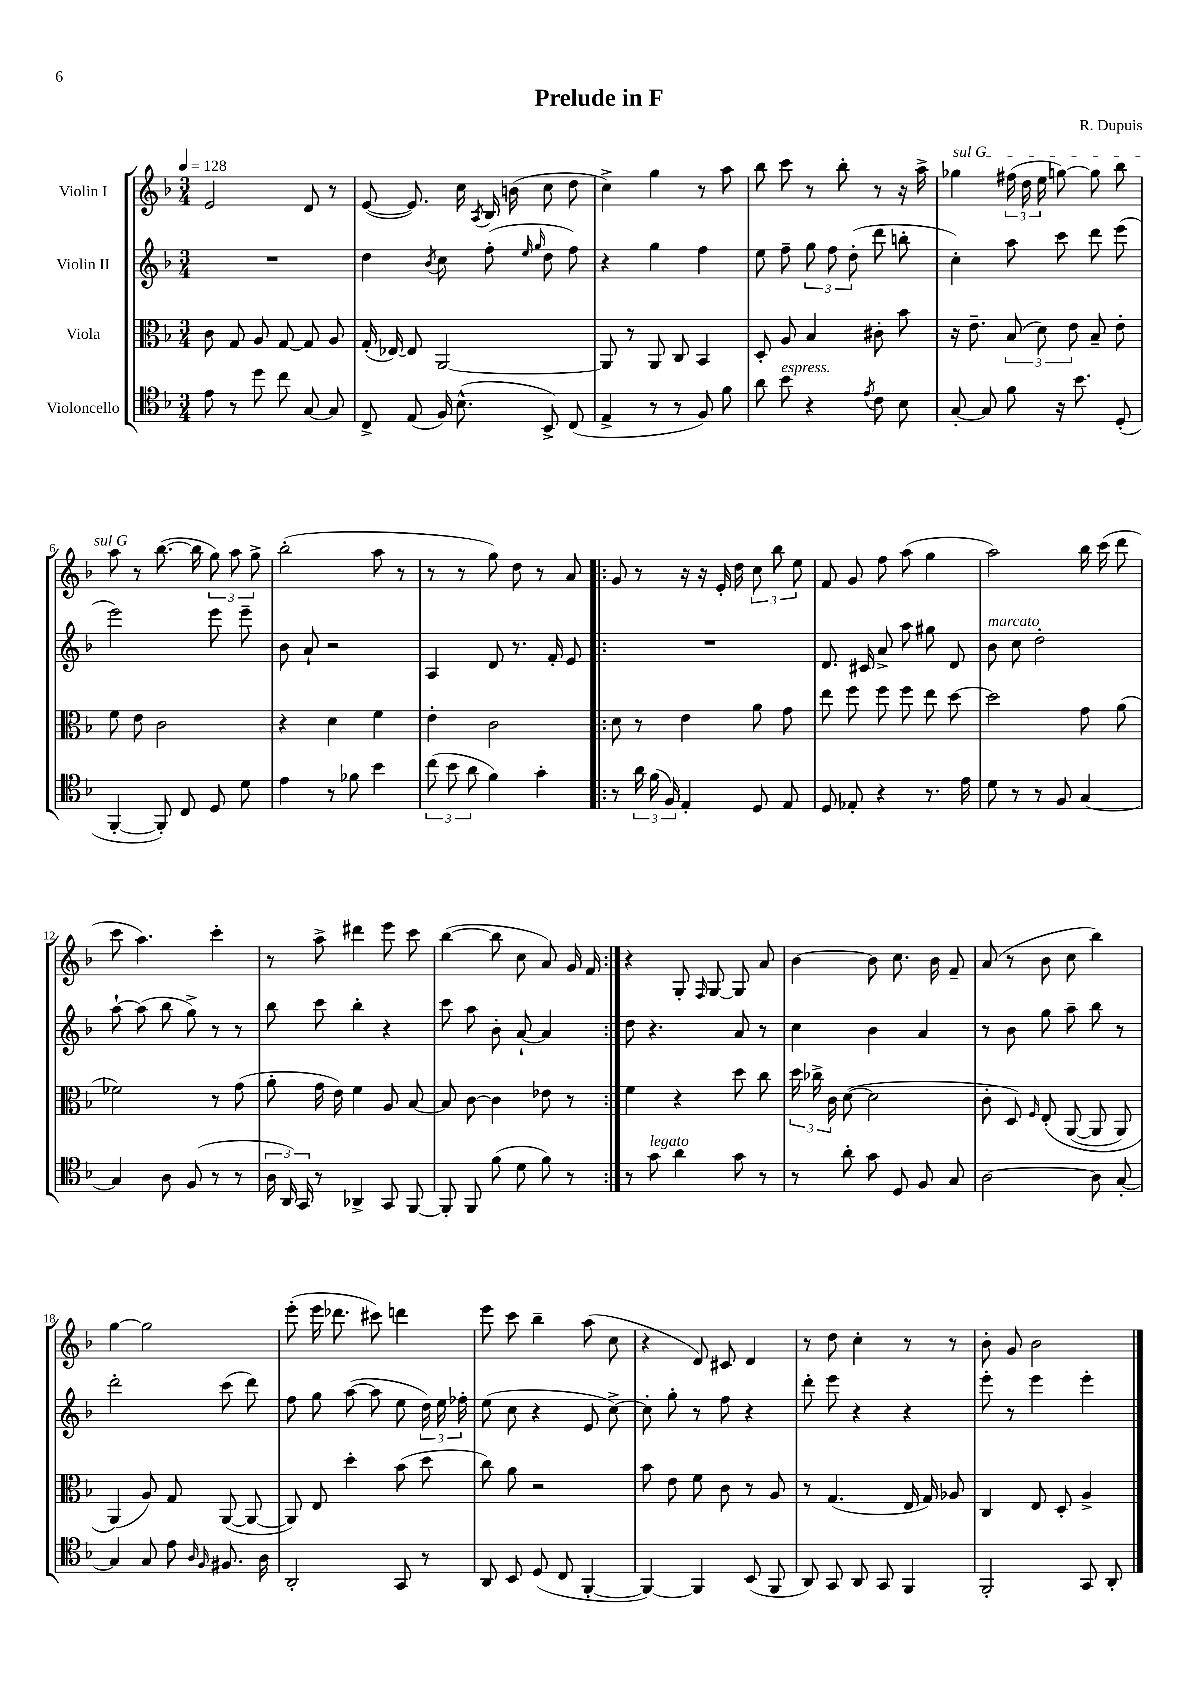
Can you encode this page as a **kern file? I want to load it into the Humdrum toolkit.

**kern	**kern	**kern	**kern
*part4	*part3	*part2	*part1
*staff4	*staff3	*staff2	*staff1
*I"Violoncello	*I"Viola	*I"Violin II	*I"Violin I
*clefC4	*clefC3	*clefG2	*clefG2
*k[b-]	*k[b-]	*k[b-]	*k[b-]
*M3/4	*M3/4	*M3/4	*M3/4
*MM128	*MM128	*MM128	*MM128
=1	=1	=1	=1
8e\	8c\	2.r	2e/
8r	8G/	.	.
8dd\	8A/	.	.
8cc\	[8G/	.	.
[8G/	8G/]	.	8d/
8G/]	8A/	.	8r
=2	=2	=2	=2
8C^/	(16G'/	4dd\	([8e/
.	[16E-X/)	.	.
(8E/	8E-/]	.	8.e/])
.	.	8qb-/	.
16F/)	[2AA/	8cc\	.
(8.B-^^\	.	.	16cc\
.	.	.	8qA/
.	.	(8ff'\	16B-/
.	.	.	(16bn\
.	.	16qqee/	.
.	.	16qqgg/	.
8BB-^/)	.	8dd\	8cc\
(8C/	.	8ff\)	8dd\
=3	=3	=3	=3
4E^/	8AA/]	4r	4cc^\)
.	8r	.	.
8r	8AA/	4gg\	4gg\
8r	8C/	.	.
8F/)	4BB-/	4ff\	8r
8f\	.	.	8aa\
=4	=4	=4	=4
8a\	8D'/	8ee\	8bb-\
!LO:TX:a:i:t=espress.	!	!	!
8b-\	8A/	8ff~\	8ccc\
4r	4B-/	12gg\	8r
.	.	12ff\	.
.	.	.	8bb-'\
.	.	(12dd'\	.
8qe/	.	.	.
8c\	8c#X'\	8ddd\	8r
8B-\	8b-\	8bbn'\	16r
.	.	.	16aa^\
=5	=5	=5	=5
!	!	!	!LO:TX:a:i:t=sul G
[8G'/	16r	4cc'\)	4gg-X\
.	8.e~\	.	.
8G/]	.	.	.
8f\	(12B-/	8aa\	(24ff#X\
.	.	.	24dd\
.	12d\)	.	24ee\
16r	.	8ccc\	[8ggn\)
.	12e\	.	.
8.b-\	.	.	.
.	8B-~/	8ddd\	8gg\]
(8D'/	8e'\	(8eee\	8bb-\
!!LO:LB:g=z
=6	=6	=6	=6
[4FF'/	8f\	2eee\)	8aa\
.	8e\	.	8r
8FF'/])	2c\	.	([8.bb-\
8C/	.	.	.
.	.	.	16bb-\]
8D/	.	8eee\	12gg\)
.	.	.	12aa\
8d\	.	8eee~\	.
.	.	.	12gg^\
=7	=7	=7	=7
4e\	4r	8b-\	(2bb-'\
.	.	8a`/	.
8r	4d\	2r	.
8f-X\	.	.	.
4b-\	4f\	.	8aa\
.	.	.	8r
=8	=8	=8	=8
(12cc\	4e'\	4A/	8r
12b-\	.	.	.
.	.	.	8r
12a\	.	.	.
4f\)	2c\	8d/	8gg\)
.	.	8.r	8dd\
4g'\	.	.	8r
.	.	16f'/	.
.	.	8e/	8a/
=9!|:	=9!|:	=9!|:	=9!|:
8r	8d\	2.r	8g/
24a\	8r	.	8r
(24f\	.	.	.
24F/)	.	.	.
4E'/	4e\	.	16r
.	.	.	16r
.	.	.	16e'/
.	.	.	16dd\
8D/	8a\	.	12cc\
.	.	.	12bb-\
8E/	8g\	.	.
.	.	.	12ee\
=10	=10	=10	=10
8D/	8ee\	8.d/	8f/
8E-X'/	8ff\	.	8g/
.	.	16c#X/	.
4r	8ff\	8a^/	8ff\
.	8ff\	8aa\	(8aa\
8.r	8ee\	8gg#X\	4gg\
.	[8dd\	8d/	.
16e\	.	.	.
=11	=11	=11	=11
!	!	!LO:TX:a:i:t=marcato	!
8d\	2dd\]	8b-\	2aa\)
8r	.	8cc\	.
8r	.	2dd'\	.
8F/	.	.	.
[4G/	8g\	.	16bb-\
.	.	.	(16ccc\
.	(8a\	.	8ddd\
!!LO:LB:g=z
=12	=12	=12	=12
4G/]	2f-X\)	[8aa`\	8ccc\
.	.	(8aa\]	4.aa\)
8A\	.	8bb-\	.
(8F/	.	8gg^\)	.
8r	8r	8r	4ccc'\
8r	(8g\	8r	.
=13	=13	=13	=13
24A\	8a'\	8bb-\	8r
24AA/)	.	.	.
24GG/	.	.	.
8r	16g\	8ccc\	8aa^\
.	16e\)	.	.
4AA-X^/	4f\	4bb-'\	4ddd#X\
8GG/	8A/	4r	8eee\
[8FF/	[8B-/	.	8ccc\
=14	=14	=14	=14
8FF'/]	8B-/]	8ccc\	([4bb-\
8FF/	[8c\	8aa\	.
(8f\	4c\]	8b-'\	8bb-\]
8d\	.	[8a`/	8cc\
8f\)	8e-X\	4a/]	8a/)
8r	8r	.	16g/
.	.	.	16f/
=15:|!	=15:|!	=15:|!	=15:|!
8r	4f\	8dd\	4r
!LO:TX:a:i:t=legato	!	!	!
8g\	.	4.r	.
4a\	4r	.	8G'/
.	.	.	16qqF/
.	.	.	[8G/
8g\	8dd\	8a/	8G/]
8r	8cc\	8r	8a/
=16	=16	=16	=16
8r	24dd\	4cc\	[4b-\
.	24cc-X^\	.	.
.	24c\	.	.
8a'\	([8d\	.	.
8g\	2d\]	4b-\	8b-\]
8D/	.	.	8.cc\
8F/	.	4a/	.
.	.	.	16b-\
8G/	.	.	8f~/
=17	=17	=17	=17
[2A\	8c'\	8r	(8a/
.	8D/)	8b-\	8r
.	16qqF/	.	.
.	(8E'/	8gg\	8b-\
.	([8AA/	8aa~\	8cc\
8A\]	8AA/]	8bb-\	4bb-\)
[8G'/	8AA/)	8r	.
!!LO:LB:g=z
=18	=18	=18	=18
4G/]	(4AA/)	2ddd'\	[4gg\
8G/	8A/)	.	2gg\]
8e\	8G/	.	.
16qqA/	.	.	.
16qqF/	.	.	.
8.F#X/	([8AA/	(8ccc\	.
.	8AA/_	8ddd\)	.
16A\	.	.	.
=19	=19	=19	=19
2AA'/	8AA/])	8ff\	(8eee'\
.	8E/	8gg\	16eee\
.	.	.	8.ddd-X\
.	4dd'\	([8aa\	.
.	.	8aa\]	8ccc#X\)
8GG/	(8b-\	8ee\	4dddn\
8r	8dd\	24dd\)	.
.	.	24ee\	.
.	.	24ff-X'\	.
=20	=20	=20	=20
8AA/	8cc\)	(8ee\	8eee\
8BB-/	8a\	8cc\	8ccc\
(8D/	2r	4r	4bb-~\
8C/	.	.	.
[4FF'/	.	8e/	(8aa\
.	.	[8cc^\)	8cc\
=21	=21	=21	=21
4FF/_)	8b-\	8cc'\]	4r
.	8e\	8gg'\	.
4FF/]	8f\	8r	8d/)
.	8c\	8ff\	8c#X/
(8BB-/	8r	4r	4d/
8FF/	8A/	.	.
=22	=22	=22	=22
8AA/)	8r	8ddd'\	8r
8GG/	(4.G/	8eee\	8dd\
8AA/	.	4r	4cc'\
8GG/	.	.	.
4FF/	16E/	4r	8r
.	16G/)	.	.
.	8A-X/	.	8r
=23	=23	=23	=23
2FF'/	4C/	8eee'\	8b-'\
.	.	8r	8g/
.	8E/	4eee\	2b-\
.	8D'/	.	.
8GG/	4A^/	4eee'\	.
8AA'/	.	.	.
==	==	==	==
*-	*-	*-	*-
